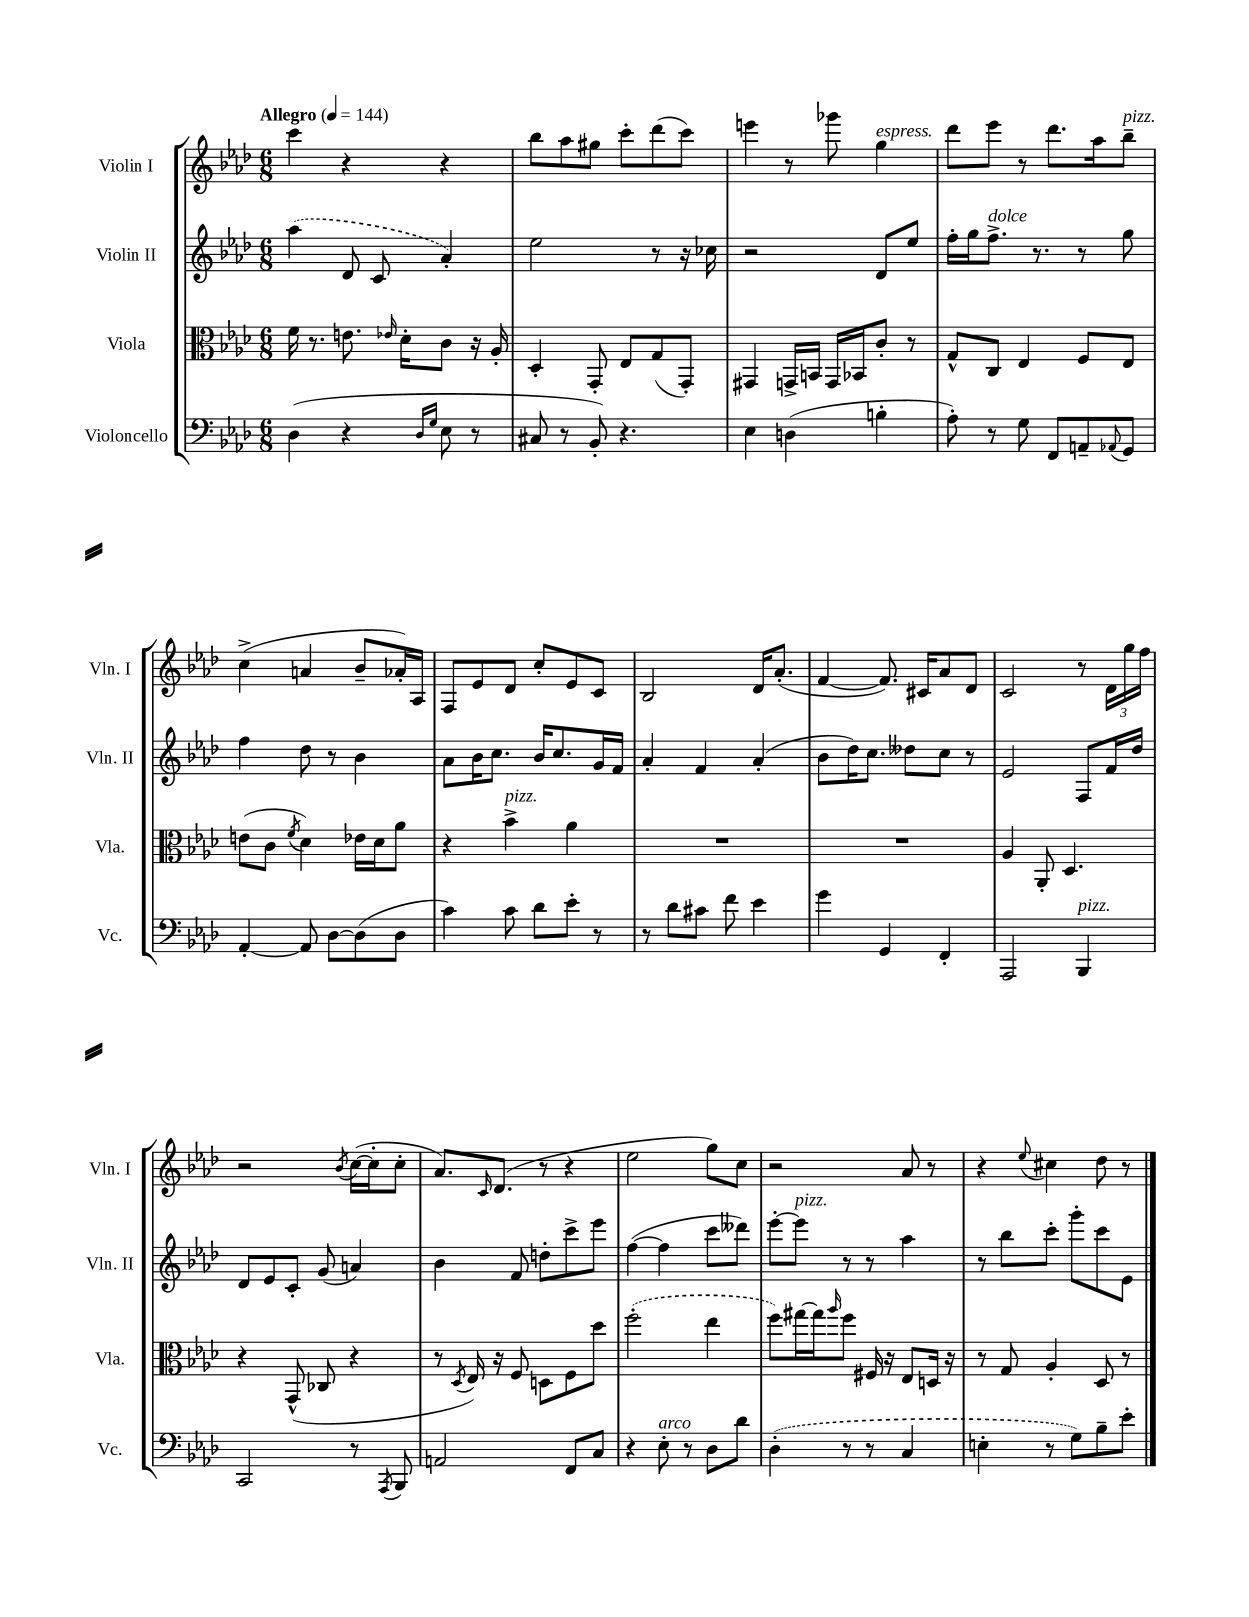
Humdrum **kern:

**kern	**kern	**kern	**kern
*staff4	*staff3	*staff2	*staff1
*clefF4	*clefC3	*clefG2	*clefG2
*k[b-e-a-d-]	*k[b-e-a-d-]	*k[b-e-a-d-]	*k[b-e-a-d-]
*M6/8	*M6/8	*M6/8	*M6/8
*MM144	*MM144	*MM144	*MM144
(4D-\	16f\	(4aa-\	4ccc\
.	8.r	.	.
4r	8.e\	8d-/	4r
.	.	8c/	.
.	16qqe-/	.	.
.	16d-'\LK	.	.
16qqD-/LL	.	.	.
16qqG/JJ	.	.	.
8E-\	8c\J	4a-'/)	4r
8r	16r	.	.
.	16A-'/	.	.
=	=	=	=
8C#/	4D-'/	2ee-\	8bb-\L
8r	.	.	8aa-\
8BB-'/)	8GG'/	.	8gg#\J
4.r	8E-/L	.	8ccc'\L
.	(8G/	8r	(8ddd-\
.	8GG'/J)	16r	8ccc\J)
.	.	16cc-\	.
=	=	=	=
4E-\	4GG#/	2r	4eee\
(4D\	16GG^/LL	.	8r
.	16BB/JJ	.	.
.	16GG/LL	.	8ggg-\
.	16BB-/J	.	.
4B'\	8c'/J	8d-/L	4gg\
.	8r	8ee-/J	.
=	=	=	=
8A-'\)	8G^^/L	16ff'\LL	8ddd-\L
.	.	16gg\J	.
8r	8C/J	8.ff^\J	8eee-\J
8G\	4E-/	.	8r
.	.	8.r	.
8FF/L	.	.	8.ddd-\L
8AA~/	8F/L	8r	.
.	.	.	16aa-\k
8qqAA-/	.	.	.
8GG/J	8E-/J	8gg\	8bb-~\J
=	=	=	=
[4AA-'/	(8e\L	4ff\	(4cc^\
.	8c\J	.	.
.	8qf/	.	.
8AA-/]	4d-\)	8dd-\	4a/
[8D-\L	.	8r	.
(8D-\]	16e-\LL	4b-\	8b-~/L
.	16d-\J	.	.
8D-\J	8a-\J	.	16a-'/L)
.	.	.	16A-/JJ
=	=	=	=
4c\)	4r	8a-\L	8F/L
.	.	16b-\K	8e-/
.	.	8.cc\J	.
8c\	4b-^\	.	8d-/J
8d-\L	.	16b-/LK	8cc'/L
.	.	8.cc/	.
8e-'\J	4a-\	.	8e-/
8r	.	16g/L	8c/J
.	.	16f/JJ	.
=	=	=	=
8r	2.r	4a-'/	2B-/
8d-\L	.	.	.
8c#\J	.	4f/	.
8f\	.	.	.
4e-\	.	(4a-'/	16d-/LK
.	.	.	(8.a-'/J
=	=	=	=
4g\	2.r	8b-\L	[4f/
.	.	16dd-\K)	.
.	.	8.cc\J	.
4GG/	.	.	8.f/])
.	.	8dd--\L	.
.	.	.	16c#/LK
4FF'/	.	8cc\J	8a-/
.	.	8r	8d-/J
=	=	=	=
2AAA-/	4A-/	2e-/	2c/
.	8AA-'/	.	.
.	4.D-/	.	.
4BBB-/	.	8F/L	8r
.	.	16f/L	24d-\LL
.	.	.	24gg\
.	.	16dd-/JJ	.
.	.	.	24ff\JJ
=	=	=	=
2CC/	4r	8d-/L	2r
.	.	8e-/	.
.	(8GG^^/	8c'/J	.
.	8C-/	(8g/	.
.	.	.	8qb-/
8r	4r	4a/)	([16cc\LL
.	.	.	16cc'\]J
8qAAA-/	.	.	.
8BBB-/	.	.	8cc'\J
=	=	=	=
2AA/	8r	4b-\	8.a-/L)
.	8qD-/	.	.
.	16E-/)	.	.
.	.	.	16qqc/
.	16r	.	(8.d-/J
.	8F/	8f/	.
.	8D\L	8dd'\L	8r
8FF/L	8F\	8ccc^\	4r
8C/J	8dd-\J	8eee-\J	.
=	=	=	=
4r	(2ff'\	([4ff\	2ee-\
8E-'\	.	4ff\]	.
8r	.	.	.
8D-\L	4ee-\	8ccc\L	8gg\L)
8d-\J	.	8ddd--\J)	8cc\J
=	=	=	=
(4D-'\	8ff\L)	[8eee-'\L	2r
.	[16gg#\L	8eee-\]J	.
.	16gg#\]J	.	.
.	16qqaa-/	.	.
8r	8ff\J	8r	.
8r	16F#/	8r	.
.	16r	.	.
4C/	8E-/L	4aa-\	8a-/
.	16D/Jk	.	8r
.	16r	.	.
=	=	=	=
4E'\	8r	8r	4r
.	8G/	8bb-\L	.
.	.	.	8qqee-/
8r	4A-'/	8ccc'\J	4cc#\
8G\L)	.	8ggg'\L	.
8B-~\	8D-/	8ccc\	8dd-\
8e-'\J	8r	8e-\J	8r
==	==	==	==
*-	*-	*-	*-
